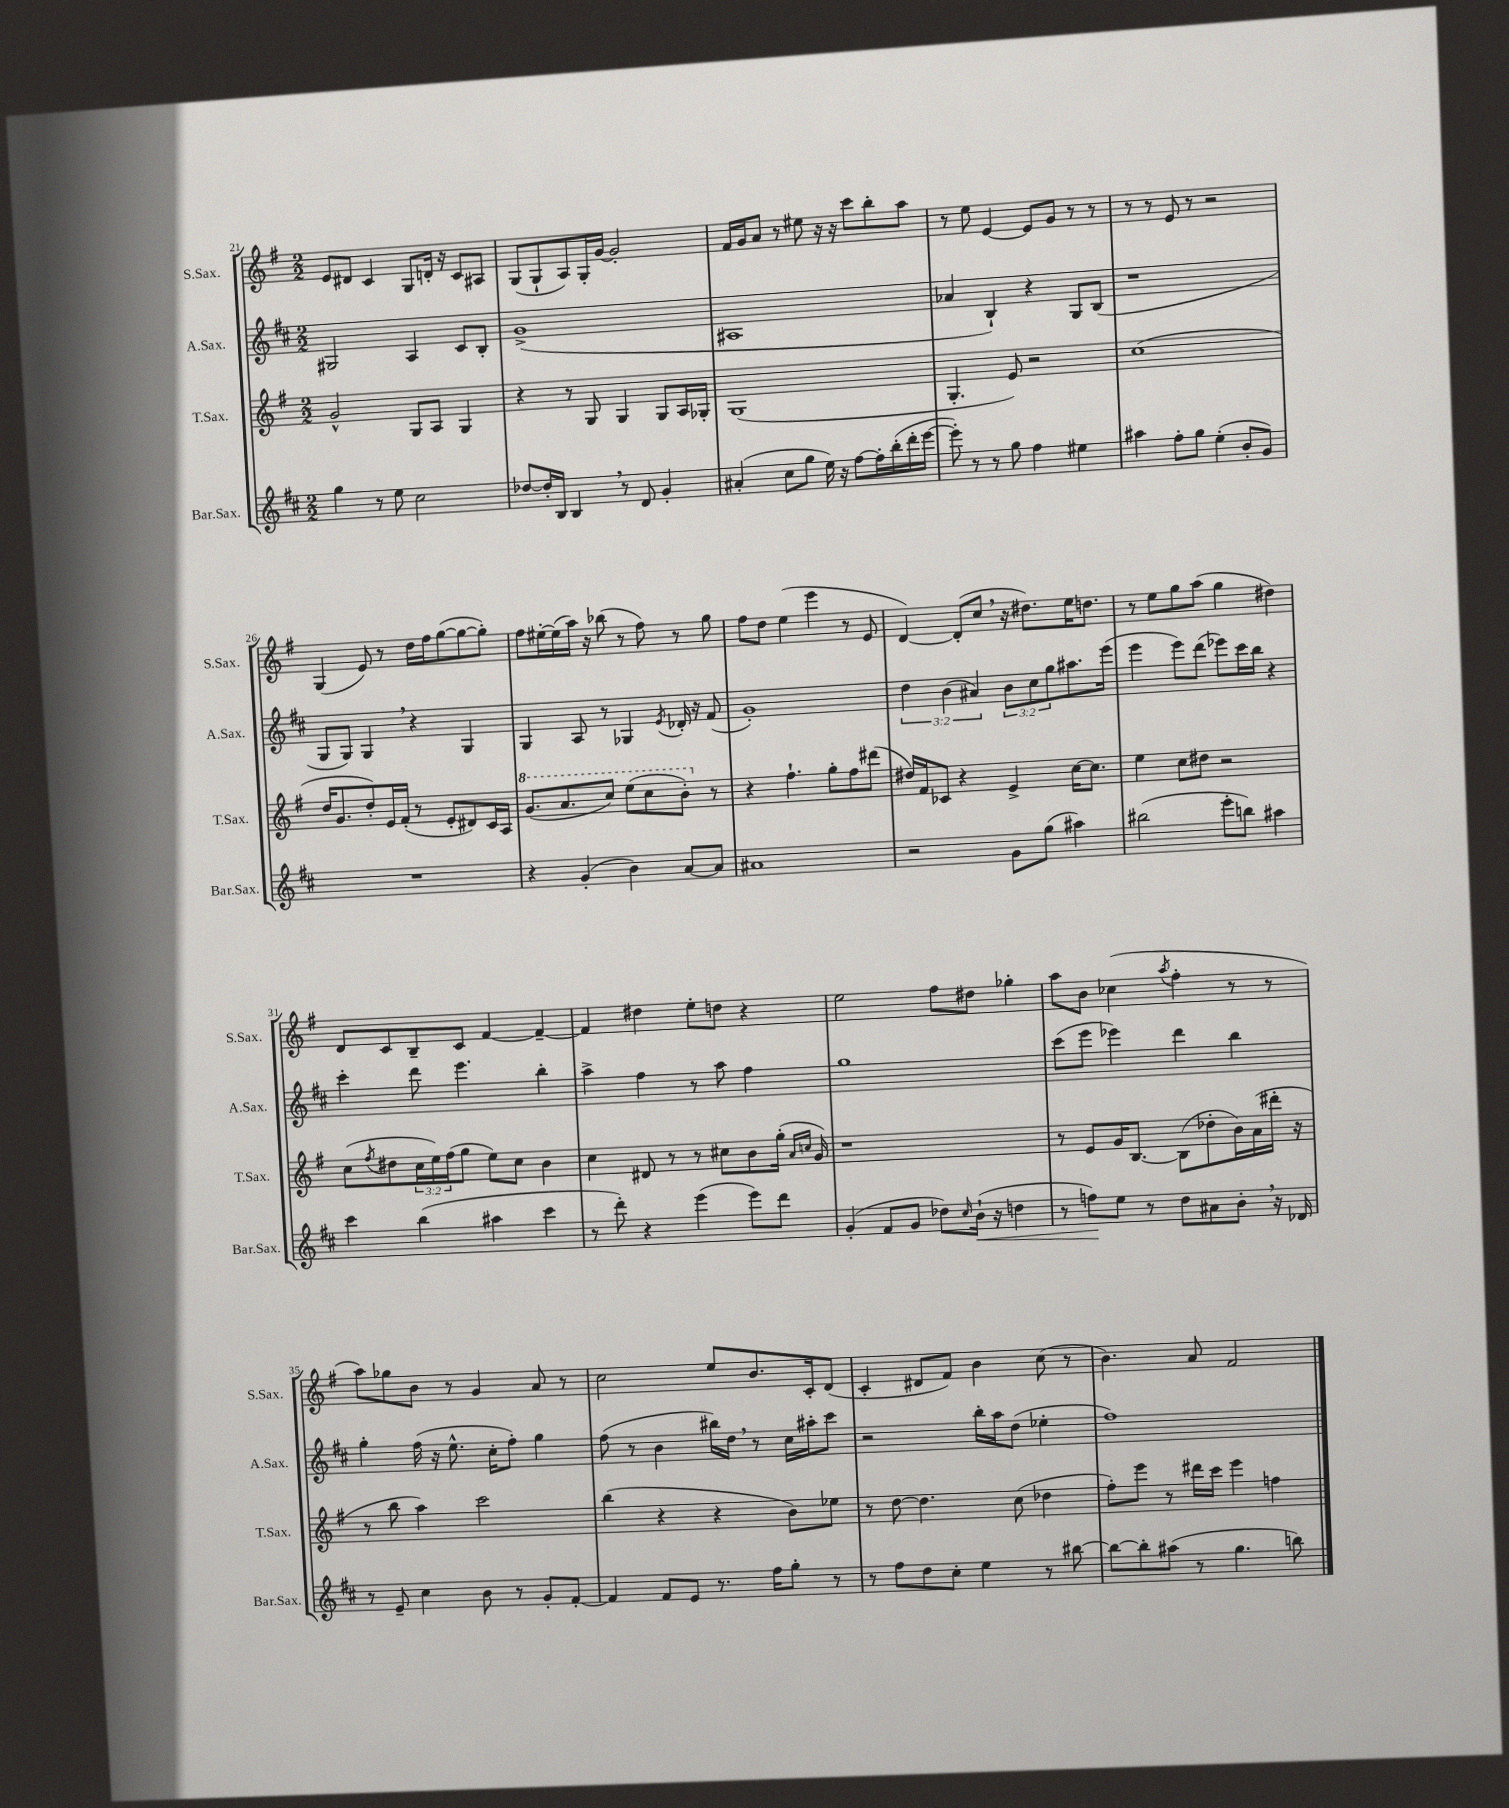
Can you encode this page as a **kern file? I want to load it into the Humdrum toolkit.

**kern	**kern	**kern	**kern
*staff4	*staff3	*staff2	*staff1
*clefG2	*clefG2	*clefG2	*clefG2
*k[f#c#]	*k[f#]	*k[f#c#]	*k[f#]
*M2/2	*M2/2	*M2/2	*M2/2
4gg	2g^^	2G#	8e
.	.	.	8d#
8r	.	.	4c
8ee	.	.	.
2cc#	8G	4A	8G
.	8A	.	16d'
.	.	.	16r
.	4G	8c#	8c
.	.	8B'	8A#
=	=	=	=
[8dd-	4r	(1g^	(8G
16dd-']	.	.	8G`
16B	.	.	.
4B	8r	.	8A)
.	8G	.	16G'
.	.	.	[16g
8r	4G	.	2g']
8d	.	.	.
4g'	8G	.	.
.	16A	.	.
.	16G-'	.	.
=	=	=	=
(4a#'	(1G	1A#	16f#
.	.	.	16g
.	.	.	8a
8cc#	.	.	8r
8gg	.	.	8ee#
16ee)	.	.	16r
16r	.	.	16r
[8ff#	.	.	8ccc
16ff#']	.	.	8bb'
(16bb'	.	.	.
16ddd'	.	.	8aa
[16eee	.	.	.
=	=	=	=
8eee'])	4.G'	4a-	8r
8r	.	.	8ee
8r	.	4B`)	[4e
8gg	8e)	.	.
4ff#	2r	4r	8e]
.	.	.	8g
4ee#	.	8G	8r
.	.	(8B	8r
=	=	=	=
4aa#	(1cc	1r	8r
.	.	.	8r
8ff#'	.	.	8e
8gg	.	.	8r
(4ee'	.	.	2r
8b'	.	.	.
8g)	.	.	.
=	=	=	=
1r	16dd	8G	(4G
.	8.g	.	.
.	.	8G)	.
.	8dd')	4G	8e)
.	16e	.	8r
.	(16f#'	.	.
.	8r	4r	16dd
.	.	.	16ff#
.	8e'	.	([8gg
.	8d#)	4G	8gg_
.	16c	.	8gg'])
.	16A	.	.
=	=	=	=
4r	(8.gg	4G	8ff#
.	.	.	[16ee#'
.	8.aa	.	(16ee#]
(4g'	.	8A	16aa)
.	.	.	16r
.	8ccc)	8r	(8bb-
4b)	(8eee	4G-	8r
.	8ccc	.	8ff#)
.	.	8qe	.
[8a	8bb')	16d-'	8r
.	.	16r	.
8a]	8r	(8f#	8gg
=	=	=	=
1a#	4r	1g')	8ff#
.	.	.	8dd
.	4.ff#`	.	(4ee
.	.	.	4eee
.	8gg'	.	.
.	8ff#	.	8r
.	(8ddd#	.	8e
=	=	=	=
2r	16dd#)	6dd	[4d)
.	16f#	.	.
.	8c-	.	.
.	.	(6b	.
.	4r	.	(8d']
.	.	6a#)	.
.	.	.	8cc
8g	4e^	12b	16r
.	.	.	8.dd#)
.	.	12cc#	.
(8gg	.	.	.
.	.	12gg	.
4aa#)	[16cc	8.aa#	16ee
.	8.cc]	.	8.dd
.	.	(16eee	.
=	=	=	=
(2bb#	4ee	4eee	8r
.	.	.	8ee
.	8cc	8eee)	8gg
.	8dd#	(8ddd	(8aa
8eee'	2r	8eee-)	4gg
8bb)	.	16ccc#	.
.	.	16bb	.
4aa#	.	4r	4dd#)
=	=	=	=
4ccc#	(8cc	4ccc#'	8d
.	8qff#	.	.
.	8dd#	.	8c
(4bb	24cc	8ddd	8B~
.	24ee)	.	.
.	(24ff#	.	.
.	8gg	4.eee	8c
4aa#	8ee)	.	[4f#
.	8cc	.	.
4ccc#	4b	4bb'	4f#~_
=	=	=	=
8r	4cc	4aa^	4f#]
8ddd')	.	.	.
4r	8d#	4ff#	4dd#
.	8r	.	.
(4eee	8r	8r	8ee'
.	8cc#	8aa	8dd
8eee)	8b	4ff#	4r
8ddd	(16gg'	.	.
.	16qqa	.	.
.	16qqcc	.	.
.	16g)	.	.
=	=	=	=
(4g'	1r	1gg	2ee
8f#	.	.	.
8g	.	.	.
8dd-)	.	.	8ff#
16qqcc#	.	.	.
(16b`	.	.	8dd#
16r	.	.	.
4dd	.	.	4gg-'
=	=	=	=
8r	8r	(8ccc#	8aa
8ff)	8e	8eee	8b
8ee	16g	4eee-)	(4cc-
.	[8.B	.	.
8r	.	.	.
.	.	.	8qaa
8dd	(8B]	4ddd	4ff#'
8a#	8dd-'	.	.
8b'	16b)	4bb	8r
.	(16a	.	.
16r	16ddd#'	.	8r
16d-	16r	.	.
=	=	=	=
8r	8r	4gg'	8aa)
8e~	8bb	.	8gg-
4cc#	4aa)	(16ff#	8b
.	.	16r	.
.	.	8.ee^^	8r
8b	2ccc	.	4g
.	.	16cc#'	.
8r	.	8ff#')	.
8g'	.	4gg	8a
[8f#'	.	.	8r
=	=	=	=
4f#]	(4bb	(8ff#	2cc
.	.	8r	.
8f#	4r	4b	.
8e	.	.	.
8.r	4r	16bb#)	8ee
.	.	16dd	.
.	.	8r	8.b
16ff#	.	.	.
8gg'	8b)	16cc#	.
.	.	16aa#'	16c'
8r	8ee-	8ccc#	(8d
=	=	=	=
8r	8r	2r	4c'
8ff#	[8dd	.	.
8dd	4.dd]	.	8d#
8cc#'	.	.	8f#)
4ee	.	16bb'	4b
.	.	16aa	.
.	(8cc	(8dd	.
8r	4dd-	4ee-'	(8cc
[8bb#	.	.	8r
=	=	=	=
8bb#_	8ff#')	1ff#)	4.b)
8bb#']	8eee	.	.
(8aa#	8r	.	.
8r	16ddd#	.	8a
.	16ccc	.	.
4.gg	4eee	.	2f#
.	4ff	.	.
8bb)	.	.	.
==	==	==	==
*-	*-	*-	*-
